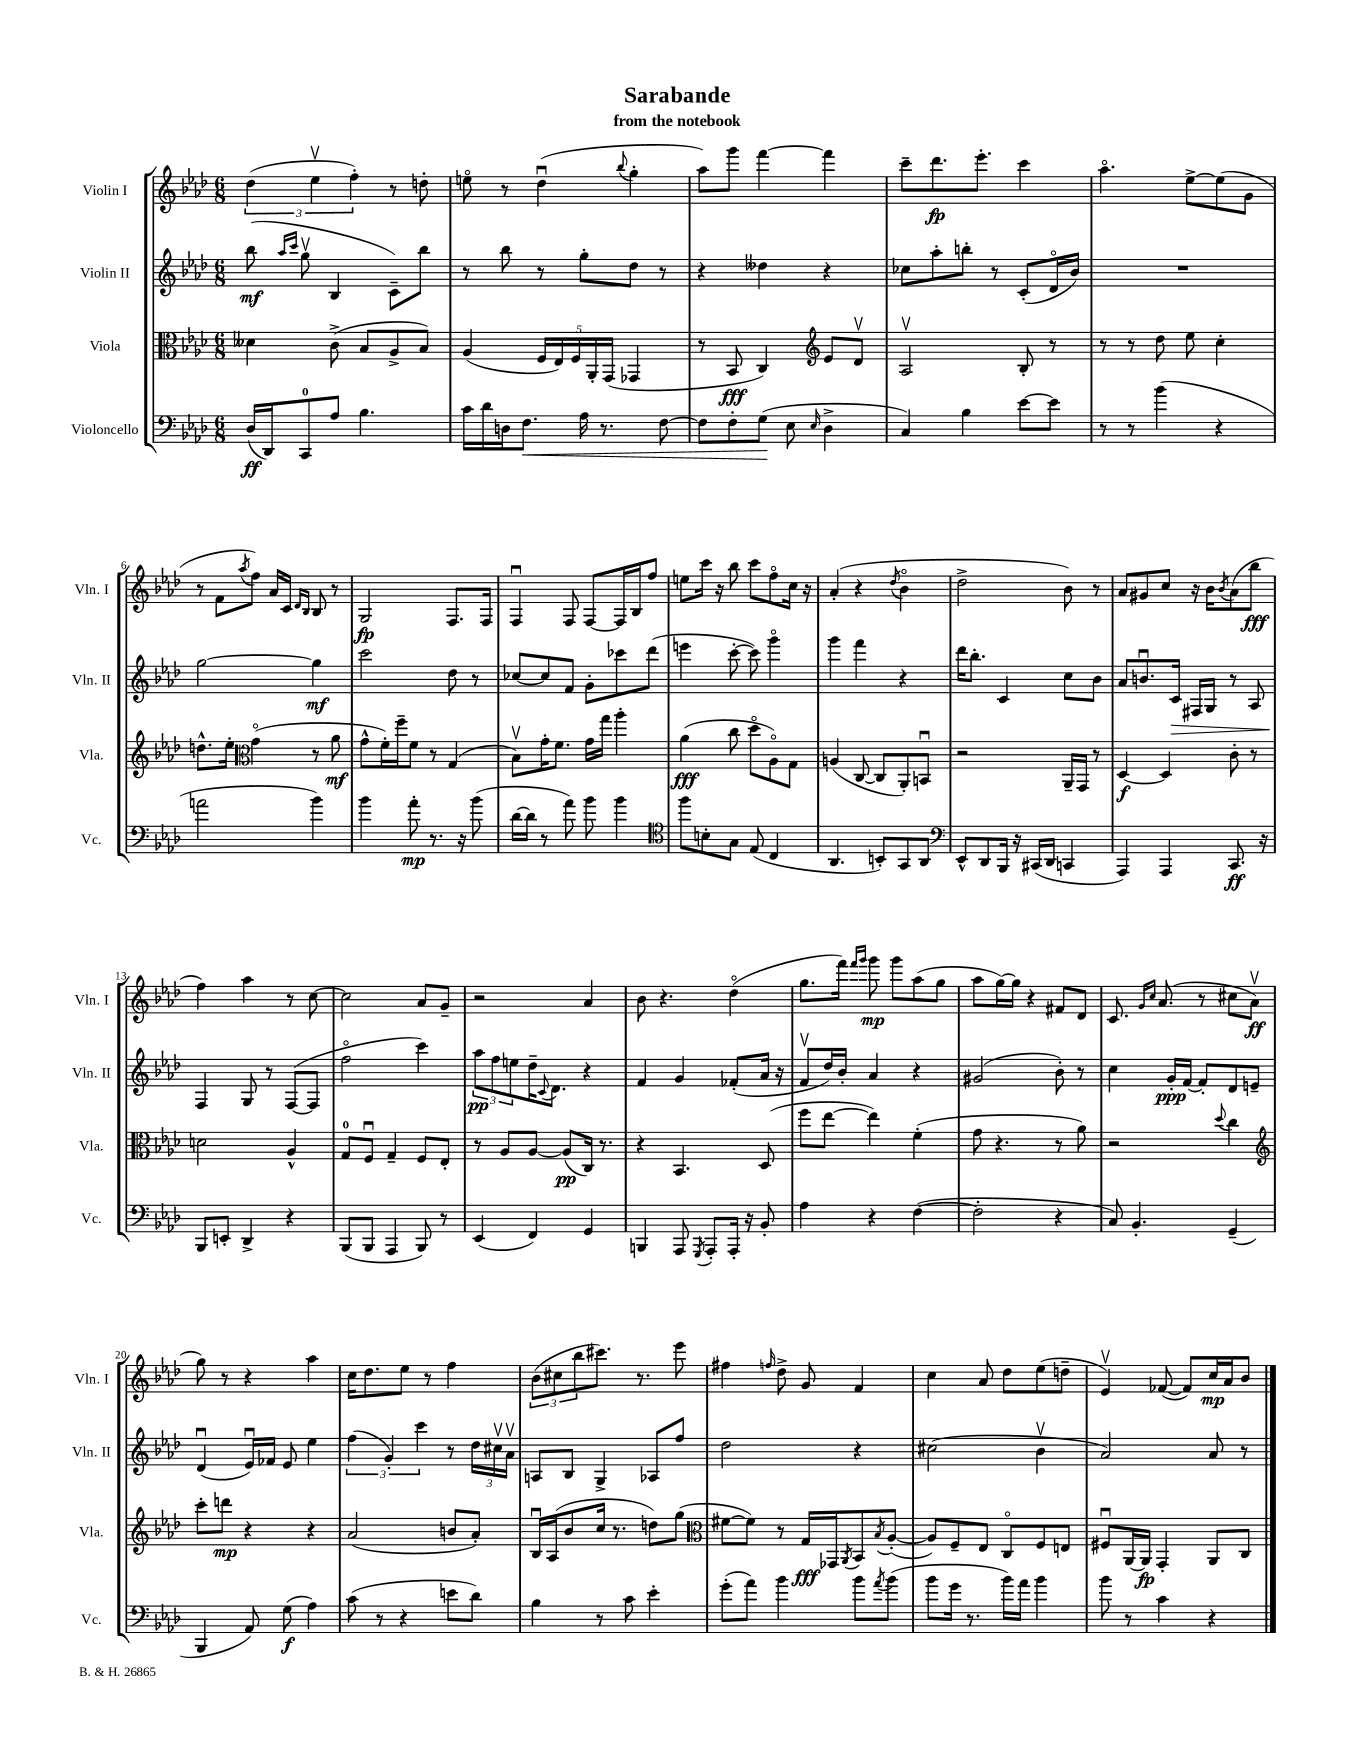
\header { title = "Sarabande" subtitle = "from the notebook" }
<<
\new StaffGroup <<
\new Staff = "s0" \with { instrumentName = "Violin I" shortInstrumentName = "Vln. I" } {
    \clef treble \key aes \major \numericTimeSignature \time 6/8
    \tuplet 3/2 { des''4( ees''4\upbow f''4-.) } r8 d''8-. |
    e''8\flageolet r8 des''4\downbow( \appoggiatura { bes''8 } g''4-. |
    aes''8) g'''8 f'''4~ f'''4 |
    c'''8-- des'''8.\fp ees'''8.-. c'''4 |
    aes''4.\flageolet ees''8~-> ees''8( g'8 |
    r8 f'8 \acciaccatura { aes''8 } f''8) aes'16 c'16 \grace { des'16 bes16 } bes8 r8 |
    g2\fp f8. f16 |
    f4\downbow f8 f8~ f16 bes16 f''8 |
    e''8 c'''16 r16 bes''8 c'''8 f''8\flageolet c''16 r16 |
    aes'4-.( r4 \acciaccatura { des''8 } bes'4\flageolet |
    des''2-> bes'8) r8 |
    aes'8 gis'8 c''8 r16 bes'16 \acciaccatura { bes'8 } aes'8( bes''8\fff |
    f''4) aes''4 r8 c''8~ |
    c''2 aes'8 g'8-- |
    r2 aes'4 |
    bes'8 r4. des''4\flageolet( |
    g''8. f'''16) \grace { f'''16 g'''16 } g'''8\mp g'''8 aes''8( g''8 |
    aes''8 g''16~) g''16 r4 fis'8 des'8 |
    c'8. \grace { g'16 c''16 } aes'8.( r8 cis''8 aes'8\upbow\ff |
    g''8) r8 r4 aes''4 |
    c''16 des''8. ees''8 r8 f''4 |
    \tuplet 3/2 { bes'8( cis''8 bes''8 } cis'''8.) r8. ees'''8 |
    fis''4 \grace { f''16 } des''8-> g'8 f'4 |
    c''4 aes'8 des''8 ees''8( d''8-- |
    ees'4\upbow) fes'8~( fes'8) c''16\mp aes'16 bes'8 \bar "|." |
}
\new Staff = "s1" \with { instrumentName = "Violin II" shortInstrumentName = "Vln. II" } {
    \clef treble \key aes \major \numericTimeSignature \time 6/8
    bes''8\mf( \grace { aes''16 c'''16 } g''8\upbow bes4 c'8--) bes''8 |
    r8 bes''8 r8 g''8-. des''8 r8 |
    r4 deses''4 r4 |
    ces''8 aes''8-. b''8-. r8 c'8-.( des'16\flageolet bes'16) |
    R2. |
    g''2~ g''4\mf |
    c'''2 des''8 r8 |
    ces''8~ ces''8 f'8 g'8-. ces'''8 des'''8( |
    e'''4 c'''8~-. c'''8) g'''4\flageolet |
    g'''4 f'''4 r4 |
    des'''16 bes''8.-. c'4 c''8 bes'8 |
    aes'8 b'8.\downbow c'16\> fis16 g16 r8 aes8 |
    f4\! g8 r8 f8~( f8 |
    f''2\flageolet c'''4) |
    \tuplet 3/2 { aes''8\pp f''8 e''8 } des''16-- \appoggiatura { c'8 } des'8. r4 |
    f'4 g'4 fes'8-.( aes'16 r16 |
    f'8\upbow des''16) bes'16-. aes'4 r4 |
    gis'2( bes'8-.) r8 |
    c''4 g'16-.\ppp f'16~ f'8-. des'8 e'8-- |
    des'4\downbow( ees'16\downbow) fes'16 ees'8 ees''4 |
    \tuplet 3/2 { f''4( g'4-.) c'''4 } r8 \tuplet 3/2 { des''16 cis''16\upbow aes'16\upbow } |
    a8 bes8 g4-> aes8 f''8 |
    des''2 r4 |
    cis''2( bes'4\upbow |
    aes'2) aes'8 r8 \bar "|." |
}
\new Staff = "s2" \with { instrumentName = "Viola" shortInstrumentName = "Vla." } {
    \clef alto \key aes \major \numericTimeSignature \time 6/8
    deses'4 c'8->( bes8 aes8-> bes8) |
    aes4( \tuplet 5/4 { f16 ees16) f16 aes,16-. g,16( } ges,4 |
    r8 bes,8\fff c4) \clef treble ees'8 des'8\upbow |
    aes2\upbow bes8-. r8 |
    r8 r8 des''8 ees''8 c''4-. |
    d''8.-^ ees''16-. \clef alto g'4\flageolet( r8 aes'8\mf |
    g'8-^ f'16-.) f''16-- f'8 r8 g4( |
    bes8\upbow) g'16-. f'8. g'16 g''16 aes''4-. |
    aes'4\fff( c''8 des''8\flageolet aes8\flageolet) g8 |
    a4( c8~ c8 aes,8-.) b,8\downbow |
    r2 aes,16-- g,16 r8 |
    des4~\f des4 c'8-. r8 |
    d'2 aes4-^ |
    g8-0 f8\downbow g4-- f8 ees8-. |
    r8 aes8 aes8~ aes8\pp( c16) r8. |
    r4 bes,4. des8( |
    f''8 ees''8~ ees''4) f'4-.( |
    g'8 r4. r8 aes'8) |
    r2 \appoggiatura { des''8 } c''4 |
    \clef treble c'''8-. d'''8\mp r4 r4 |
    aes'2( b'8 aes'8-.) |
    bes16\downbow aes16( bes'8 c''16 r8. d''8) g''8( |
    \clef alto fis'8~ fis'8) r8 g16\fff ges,16 \acciaccatura { aes,8 } bes,8 \acciaccatura { bes8 } aes8~-.( |
    aes8) f8-- ees8 c8\flageolet f8 e8 |
    fis8\downbow aes,16~ aes,16\fp g,4-. aes,8 c8 \bar "|." |
}
\new Staff = "s3" \with { instrumentName = "Violoncello" shortInstrumentName = "Vc." } {
    \clef bass \key aes \major \numericTimeSignature \time 6/8
    des16\ff( des,16) c,8-0 aes8 bes4. |
    c'16 des'16 d16 f8.\< aes16 r8. f8~ |
    f8 f8-. g8\!( ees8 \grace { ees16 } des4-> |
    c4) bes4 ees'8~ ees'8 |
    r8 r8 bes'4( r4 |
    a'2 bes'4) |
    bes'4 aes'8-.\mp r8. r16 bes'8( |
    des'16~ des'16 r8 aes'8) bes'8 bes'4 |
    \clef tenor f''8 b8-. g8 ees8( c4 |
    aes,4. b,8-.) g,8 aes,8 |
    \clef bass ees,8-^ des,8 bes,,16 r16 cis,16( des,16 c,4 |
    aes,,4) aes,,4 c,8.\ff r16 |
    bes,,8 e,8-. des,4-> r4 |
    bes,,8( bes,,8 aes,,4 bes,,8) r8 |
    ees,4( f,4) g,4 |
    b,,4 aes,,8 \acciaccatura { g,,8 } aes,,8-. aes,,16-. r16 bes,8-. |
    aes4 r4 f4~( |
    f2-. r4 |
    c8) bes,4.-. g,4--( |
    bes,,4 aes,8) g8\f( aes4) |
    c'8( r8 r4 e'8 des'8) |
    bes4 r8 c'8 ees'4-. |
    g'8-.( aes'8) bes'4 bes'8 \acciaccatura { aes'8 } bes'8( |
    bes'8 g'16 r8. bes'16) aes'16 bes'4 |
    bes'8 r8 c'4 r4 \bar "|." |
}
>>
>>
